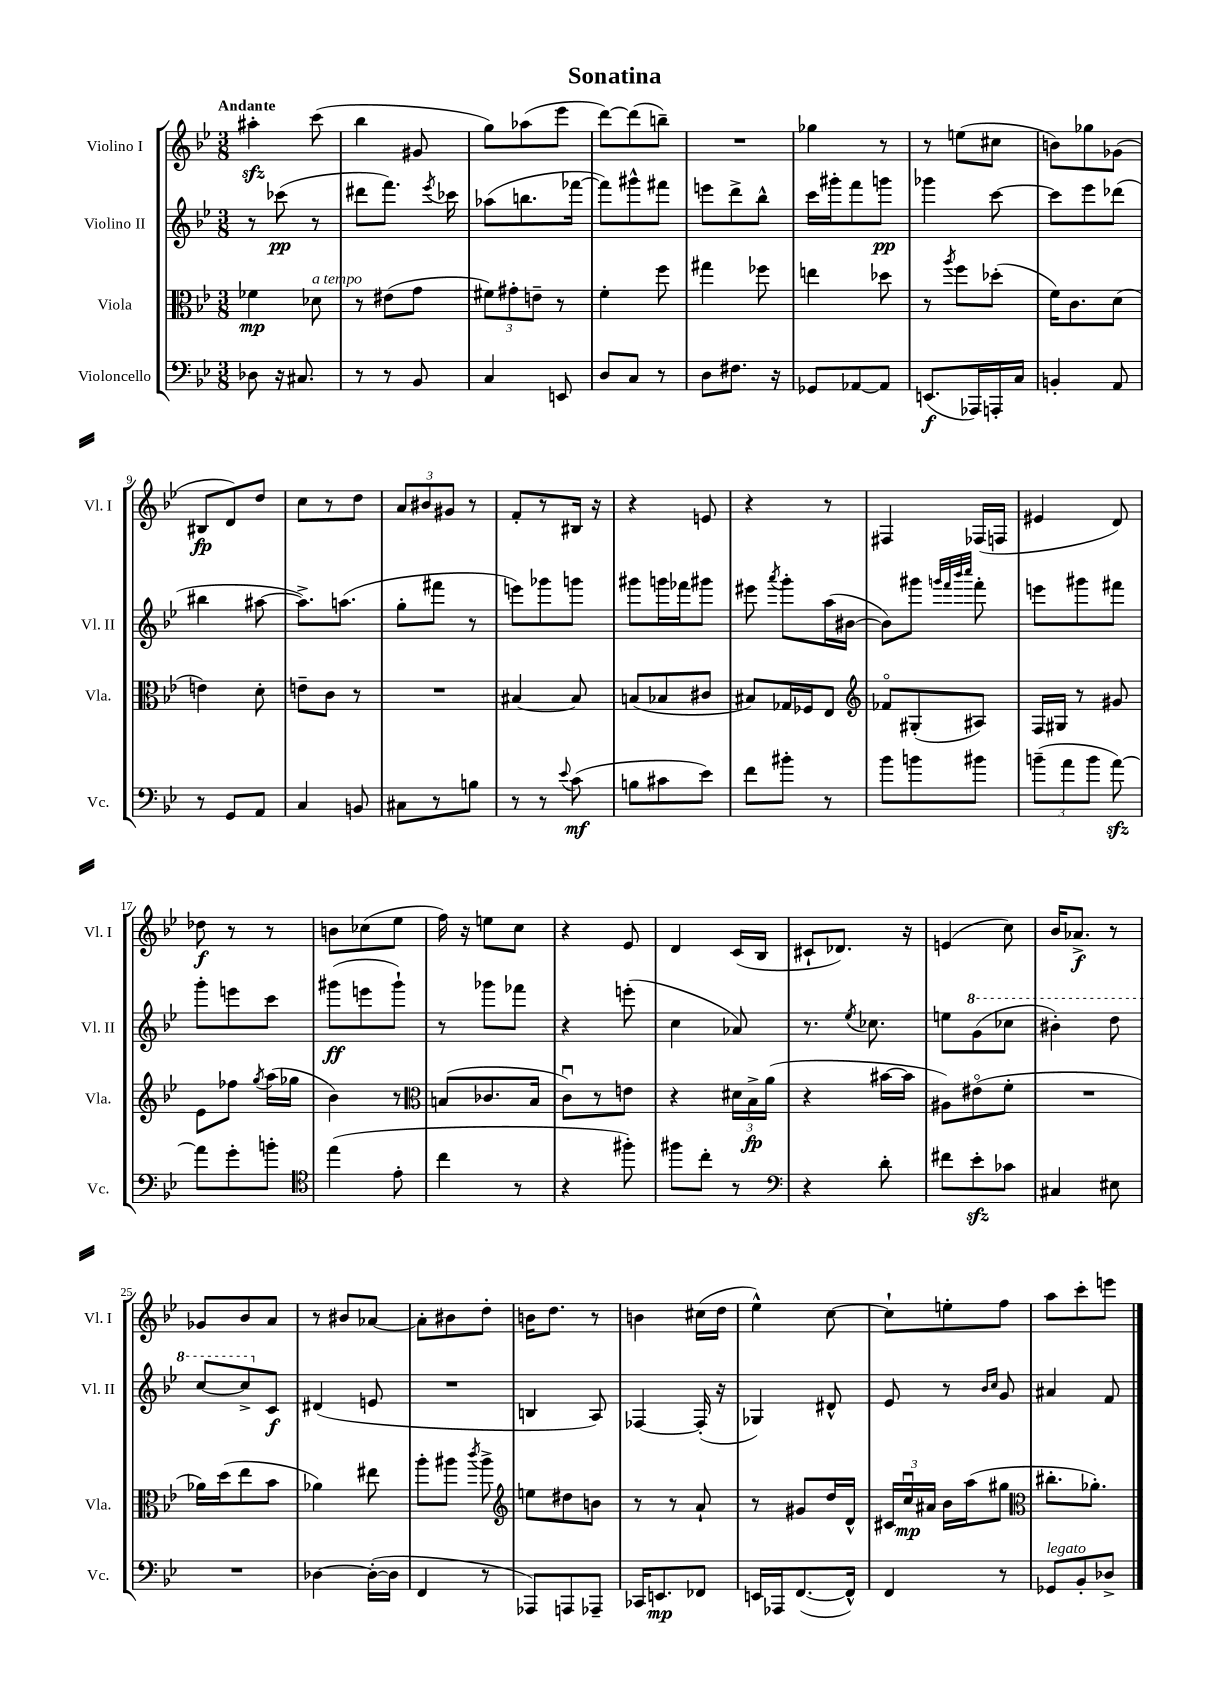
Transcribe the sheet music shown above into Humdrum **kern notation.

**kern	**kern	**kern	**kern
*staff4	*staff3	*staff2	*staff1
*clefF4	*clefC3	*clefG2	*clefG2
*k[b-e-]	*k[b-e-]	*k[b-e-]	*k[b-e-]
*M3/8	*M3/8	*M3/8	*M3/8
8D-\	4f-\	8r	4aa#'\
16r	.	(8ccc-\	.
8.C#/	.	.	.
.	8d-\	8r	(8ccc\
=	=	=	=
8r	8r	8ddd#\L	4bb-\
8r	(8e#\L	8.fff\J)	.
8BB-/	8g\J	.	8g#/
.	.	8qeee-/	.
.	.	16ccc-\	.
=	=	=	=
4C/	12f#\L)	(8aa-\L	8gg\L)
.	12g#'\	.	.
.	.	8.bb\	(8aa-\
.	12e~\J	.	.
8EE/	8r	.	8eee-\J
.	.	[16fff-\Jk	.
=	=	=	=
8D/L	4f'\	8fff-\]L)	[8ddd\L)
8C/J	.	8ggg#^^\	(8ddd\]
8r	8ff\	8fff#\J	8bb~\J)
=	=	=	=
8D\L	4gg#\	8eee\L	4.r
8.F#\J	.	8ddd^\	.
.	8ff-\	8bb-^^\J	.
16r	.	.	.
=	=	=	=
8GG-/L	4ee\	16ccc\LL	4gg-\
.	.	16ggg#'\J	.
[8AA-/	.	8fff\	.
8AA-/]J	8dd-\	8ggg\J	8r
=	=	=	=
(8.EE/L	8r	4ggg-\	8r
.	8qaa/	.	.
.	8ff\L	.	(8ee\L
16AAA-/L)	.	.	.
16AAA'/	(8dd-'\J	[8ccc\	8cc#\J
16C/JJ	.	.	.
=	=	=	=
4BB'/	16f\LK)	8ccc\]L	8b\L)
.	8.c\	.	.
.	.	8eee-\	8gg-\
8AA/	(8d\J	(8ddd-\J	(8g-\J
=	=	=	=
8r	4e\)	4bb#\	8B#/L
8GG/L	.	.	8d/)
8AA/J	8d'\	[8aa#\	8dd/J
=	=	=	=
4C/	8e~\L	8.aa#^\]L)	8cc\L
.	8c\J	.	8r
.	.	(8.aa\J	.
8BB/	8r	.	8dd\J
=	=	=	=
8C#\L	4.r	8gg'\L	12a/L
.	.	.	12b#/
8r	.	8fff#\J	.
.	.	.	12g#/J
8B\J	.	8r	8r
=	=	=	=
8r	[4B#/	8eee\L)	8f'/L
8r	.	8ggg-\	8r
8qqe-/	.	.	.
(8c\	8B#/]	8ggg\J	16B#/Jk
.	.	.	16r
=	=	=	=
8B\L	(8B/L	8ggg#\L	4r
8c#\	8B-/	16ggg\L	.
.	.	16fff-\J	.
8e-\J)	8c#/J	8ggg#\J	8e/
=	=	=	=
8f\L	8B#/L)	8eee#\	4r
.	.	8qaaa/	.
8b#'\J	16G-/L	8ggg'\L	.
.	16F-/J	.	.
8r	8E-/J	(16aa\L	8r
.	.	[16b#\JJ	.
=	=	=	=
*	*clefG2	*	*
8b-\L	8f-o/L	8b#\]L)	4F#/
8b\	(8G#'/	8ggg#\J	.
.	.	32qqggg/LLL	.
.	.	32qqfff/	.
.	.	32qqbbb-/	.
.	.	32qqcccc/JJJ	.
8b#\J	8A#/J)	8fff'\	(16F-/LL
.	.	.	16F/JJ
=	=	=	=
(12b~\L	16F/LL	8eee\L	4e#/
.	16G#/JJ	.	.
12a\	.	.	.
.	8r	8ggg#\	.
12b\J	.	.	.
[8a\)	8g#/	8fff#\J	8d/)
=	=	=	=
8a\]L	8e-\L	8ggg'\L	8dd-\
8g'\	8ff-\J	8eee\	8r
.	8qgg/	.	.
8b'\J	(16aa\LL	8ccc\J	8r
.	16gg-\JJ	.	.
=	=	=	=
*clefC4	*	*	*
(4ee-\	4b-\)	(8ggg#\L	8b\L
.	.	8eee\	(8cc-\
8e-'\	8r	8ggg#`\J)	8ee-\J
=	=	=	=
*	*clefC3	*	*
4cc\	(8B/L	8r	16ff\)
.	.	.	16r
.	8.c-/	8ggg-\L	8ee\L
8r	.	8fff-\J	8cc\J
.	16B/Jk	.	.
=	=	=	=
4r	8cu\L)	4r	4r
.	8r	.	.
8ff#'\)	8e\J	(8eee'\	8e-/
=	=	=	=
8ff#\L	4r	4cc\	4d/
8cc'\J	.	.	.
8r	24d#\LL	8a-/)	(16c/LL
.	24B-^\	.	.
.	.	.	16B-/JJ
.	(24a\JJ	.	.
=	=	=	=
*clefF4	*	*	*
4r	4r	8.r	8c#`/L
.	.	.	8.d-/J)
.	.	8qee-/	.
.	.	8.cc-\	.
8d'\	[16b#\LL	.	.
.	16b#\]JJ	.	16r
=	=	=	=
8f#\L	8A#\L)	8ee\L	(4e/
8e-'\	(8e#o\	(8gg\	.
8c-\J	8f'\J	8ccc-\J	8cc\)
=	=	=	=
4C#/	4.r	4bb#'\)	16b-/LK
.	.	.	8.a-^/J
8E#\	.	8ddd\	8r
=	=	=	=
4.r	16a-\LL)	[8ccc/L	8g-/L
.	(16dd\J	.	.
.	8ee-\	8ccc^/]	8b-/
.	8b-\J	8c/J	8a/J
=	=	=	=
[4D-\	4a-\)	(4d#/	8r
.	.	.	8b#/L
(16D-'\_LL	8ee#\	8e/	[8a-/J
16D-\]JJ	.	.	.
=	=	=	=
4FF/	8aa'\L	4.r	8a-'\]L
.	8aa#\J	.	8b#\
.	8qccc/	.	.
8r	8aa#^\	.	8dd'\J
=	=	=	=
*	*clefG2	*	*
8AAA-/L)	8ee\L	4B/	16b\LK
.	.	.	8.dd\J
8AAA/	8dd#\	.	.
8AAA-~/J	8b\J	8A/)	8r
=	=	=	=
16CC-/LK	8r	[4F-/	4b\
8.EE/	.	.	.
.	8r	.	.
8FF-/J	8a`/	(16F-'/]	(16cc#\LL
.	.	16r	16dd\JJ
=	=	=	=
16EE/LL	8r	4G-/)	4ee-^^\)
16AAA-/J	.	.	.
([8.FF/	8g#/L	.	.
.	16dd/L	8d#^^/	[8cc\
16FF^^/]Jk)	16d^^/JJ	.	.
=	=	=	=
4FF/	24c#/LL	8e-/	8cc`\]L
.	24ccu/	.	.
.	24a#/JJ	.	.
.	16b-\LL	8r	8ee'\
.	(16aa\J	.	.
.	.	16qqb-/LL	.
.	.	16qqcc/JJ	.
8r	8gg#\J	8g/	8ff\J
=	=	=	=
*	*clefC3	*	*
8GG-/L	8.cc#'\L	4a#/	8aa\L
8BB-'/	.	.	8ccc'\
.	8.a-'\J)	.	.
8D-^/J	.	8f/	8eee\J
==	==	==	==
*-	*-	*-	*-
